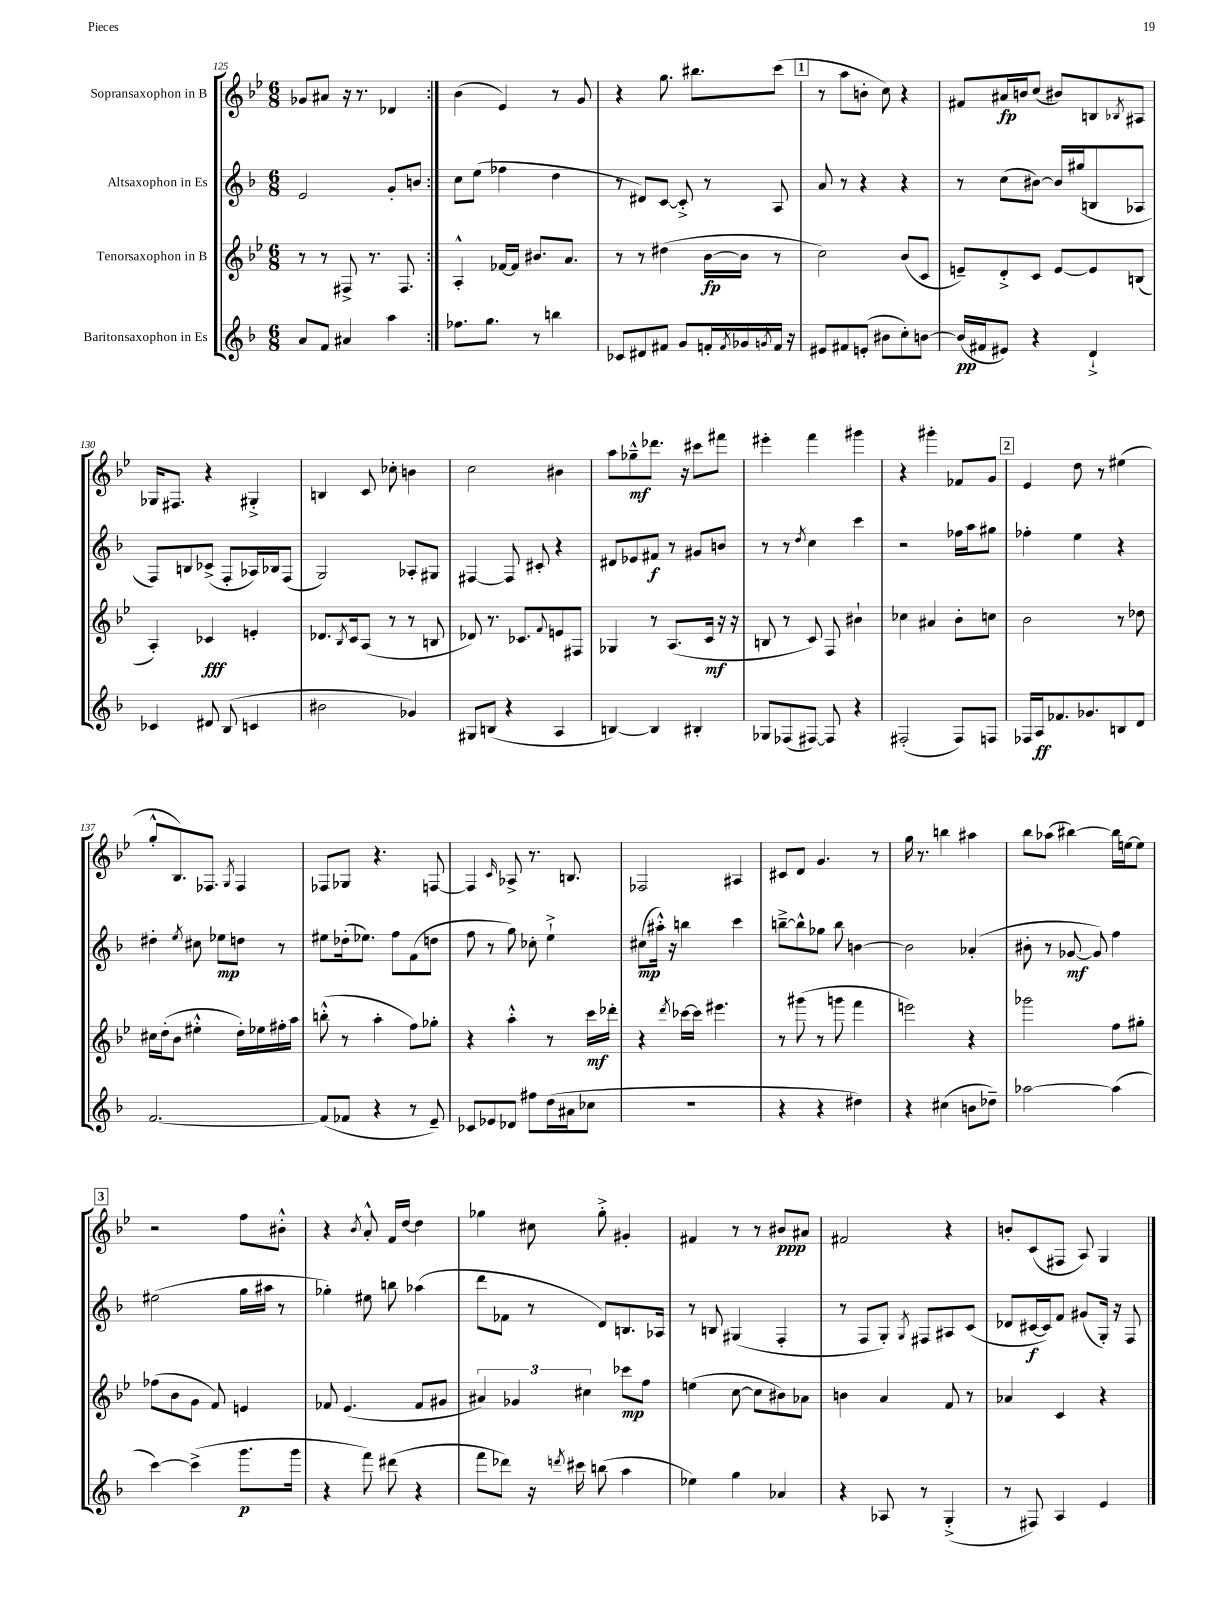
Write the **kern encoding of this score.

**kern	**kern	**kern	**kern
*staff4	*staff3	*staff2	*staff1
*clefG2	*clefG2	*clefG2	*clefG2
*k[b-]	*k[b-e-]	*k[b-]	*k[b-e-]
*M6/8	*M6/8	*M6/8	*M6/8
8a	8r	2e	8g-
8f	8r	.	8a#
4a#	8F#^	.	16r
.	.	.	8.r
.	8.r	.	.
4aa	.	8g'	4d-
.	8.F#	.	.
.	.	8b	.
=:|!	=:|!	=:|!	=:|!
8.ff-	4A'^^	8cc	(4b-
.	.	(8ee	.
8.gg	.	.	.
.	[16f-	4ff-	4e-)
.	16f-]	.	.
8r	8.b#	.	.
4bb	.	4dd	8r
.	8.a	.	.
.	.	.	8g
=	=	=	=
8c-	8r	8r	4r
8d#	8r	8d#)	.
8f#	(4dd#	[8c	8.gg
8g	.	8c'^]	.
.	.	.	8.bb#
16f'	[16b-	8r	.
8qf	.	.	.
16g-	16b-]	.	.
8qg	.	.	.
16f	8r	8A	(8ccc
16r	.	.	.
=	=	=	=
8e#	2cc)	8a	8r
8f#	.	8r	8aa
(8e'	.	4r	8b'
8b#	.	.	8cc)
8cc')	(8b-	4r	4r
[8b	8c	.	.
=	=	=	=
(16b]	8e~)	8r	8f#
16f#	.	.	.
8e#)	8d'^	(8cc	16a#
.	.	.	16b
4r	8c	[8b#)	(8cc
.	[8e	16b#]	8b#)
.	.	(16gg#	.
4d`^	8e]	8B	8B
.	.	.	8qB-
.	(8B	8A-	8A#
=	=	=	=
4c-	4A')	8F)	16G-
.	.	.	8.F#
.	.	8B	.
8d#	4c-	(8c-^	4r
(8B-	.	8F'	.
4c	4e'	16A-)	4G#'^
.	.	16B-	.
.	.	(8F	.
=	=	=	=
2b#	8.d-	2G)	4B
.	8qB-	.	.
.	16c	.	.
.	(8A	.	8c
.	8r	.	8cc-'
4g-)	8r	8A-'	4b
.	8B	8G#	.
=	=	=	=
8G#	8d-)	[4F#	2cc
(8B	8.r	.	.
4r	.	8F#]	.
.	8.c-	.	.
.	.	8c#'	.
.	8qqf	.	.
4A	8e	4r	4b#
.	8F#	.	.
=	=	=	=
[4B)	4G-	8d#	8aa
.	.	8e-	8gg-~^^
4B]	8r	8f#	8.ddd-
.	(8.A	8r	.
.	.	.	16r
4B#'	.	8g#	8ccc#
.	16c	.	.
.	16r	8b	8fff#
.	16r	.	.
=	=	=	=
8G-	8B	8r	4eee#'
(8F-	8r	8r	.
.	.	8qdd	.
[8F#)	8c)	4cc	4fff
8F#]	8F	.	.
4r	4b#`	4ccc	4ggg#
=	=	=	=
(2F#'	4cc-	2r	4r
.	4a#	.	4ggg#'
8F#)	8b-'	16ff-	8f-
.	.	16aa	.
8F	8cc	8gg#	8g
=	=	=	=
16F-	2b-	4ff-'	4e-
16A	.	.	.
8.f-	.	.	.
.	.	4ee	8dd
8.g-	.	.	.
.	.	.	8r
8B	8r	4r	(4ee#
8d	8dd-	.	.
=	=	=	=
[2.f	16cc#	4dd#'	8gg'^^
.	(16dd'	.	.
.	8b-	.	8.B-)
.	.	8qee	.
.	4ee#'^^	8cc#	.
.	.	.	8.F-
.	.	8ee-	.
.	.	.	8qG
.	16dd')	8dd	4F-
.	16ee-	.	.
.	16ff#'	8r	.
.	16aa	.	.
=	=	=	=
(8f]	(8bb'^^	8ee#	8F-
8f-	8r	(16dd-'	8G-
.	.	8.ee-)	.
4r	4aa'	.	4.r
.	.	8ff	.
8r	8ff)	(8f	.
8e~)	8gg-'	8dd	[8F
=	=	=	=
8c-	4r	8ff	4F]
8e-	.	8r	.
.	.	.	16qqc
8d-	4aa'^^	8gg)	8A-^
8ff#	.	8cc-'	8.r
(16dd	8r	4ee`^	.
16a#	.	.	8.B
8cc-	16ccc	.	.
.	16ddd-'	.	.
=	=	=	=
2.r	4r	(8cc#	2F-
.	.	16aa#'^^)	.
.	.	16r	.
.	8qddd	.	.
.	[16ccc-	4bb	.
.	16ccc-]	.	.
.	4.eee#	.	.
.	.	4ccc	4A#
=	=	=	=
4r	8r	[8bb~^	8c#
.	(8ggg#	8bb^^]	8d
4r	8r	8gg-	4.g
.	8ggg	8bb	.
4dd#)	4fff	[4b	.
.	.	.	8r
=	=	=	=
4r	2eee)	2b]	16gg
.	.	.	8.r
(4cc#	.	.	4bb
8b	4r	(4a-'	4aa#
8dd-~)	.	.	.
=	=	=	=
[2aa-	2ggg-	8b#'	8bb-
.	.	8r	(8aa-
.	.	[8g-	[4bb#)
.	.	8g-])	.
(4aa-]	8ff	4ff	16bb#]
.	.	.	[16ee
.	8gg#'	.	8ee]
=	=	=	=
[4ccc)	(8ff-	(2ee#	2r
.	8b-	.	.
(4ccc^]	8g	.	.
.	8f)	.	.
8.ggg	4e	16gg	8ff
.	.	16aa#	.
.	.	8r	8b#'^^
16ggg	.	.	.
=	=	=	=
4r	8f-	4gg-')	4r
.	(4.e-	.	.
.	.	.	8qb-
8fff)	.	8ee#	8a'^^
(8ddd#	.	8bb	16f
.	.	.	[16dd
4r	8f-	(4aa-	4dd]
.	8g#	.	.
=	=	=	=
8fff	6a#)	8ddd	4gg-
8ddd-)	.	8f-	.
.	6g-	.	.
16r	.	8r	8cc#
8qddd	.	.	.
16ccc#	.	.	.
.	6cc#	.	.
(8bb	.	8d)	8gg-'^
4aa	8ccc-	8.B	4g#'
.	8ff	.	.
.	.	16A-	.
=	=	=	=
4ee-)	(4ee	8r	4f#
.	.	8B	.
4gg	[8cc	(4G#	8r
.	8cc]	.	8r
4a-	8b#)	4F'	8b#
.	8a-	.	8a#
=	=	=	=
4r	4b	8r	2f#
.	.	8F	.
8A-	4a	8G')	.
.	.	8qG	.
8r	.	8F#	.
(4G'^	8f	8A#	4r
.	8r	(8c	.
=	=	=	=
8r	4a-	8d-	8b'
8F#)	.	[16c#	(8c
.	.	16c#])	.
4A	4c	8f	8F#
.	.	(8g#	8A)
4e	4r	16G')	4G
.	.	16r	.
.	.	8F	.
==	==	==	==
*-	*-	*-	*-
